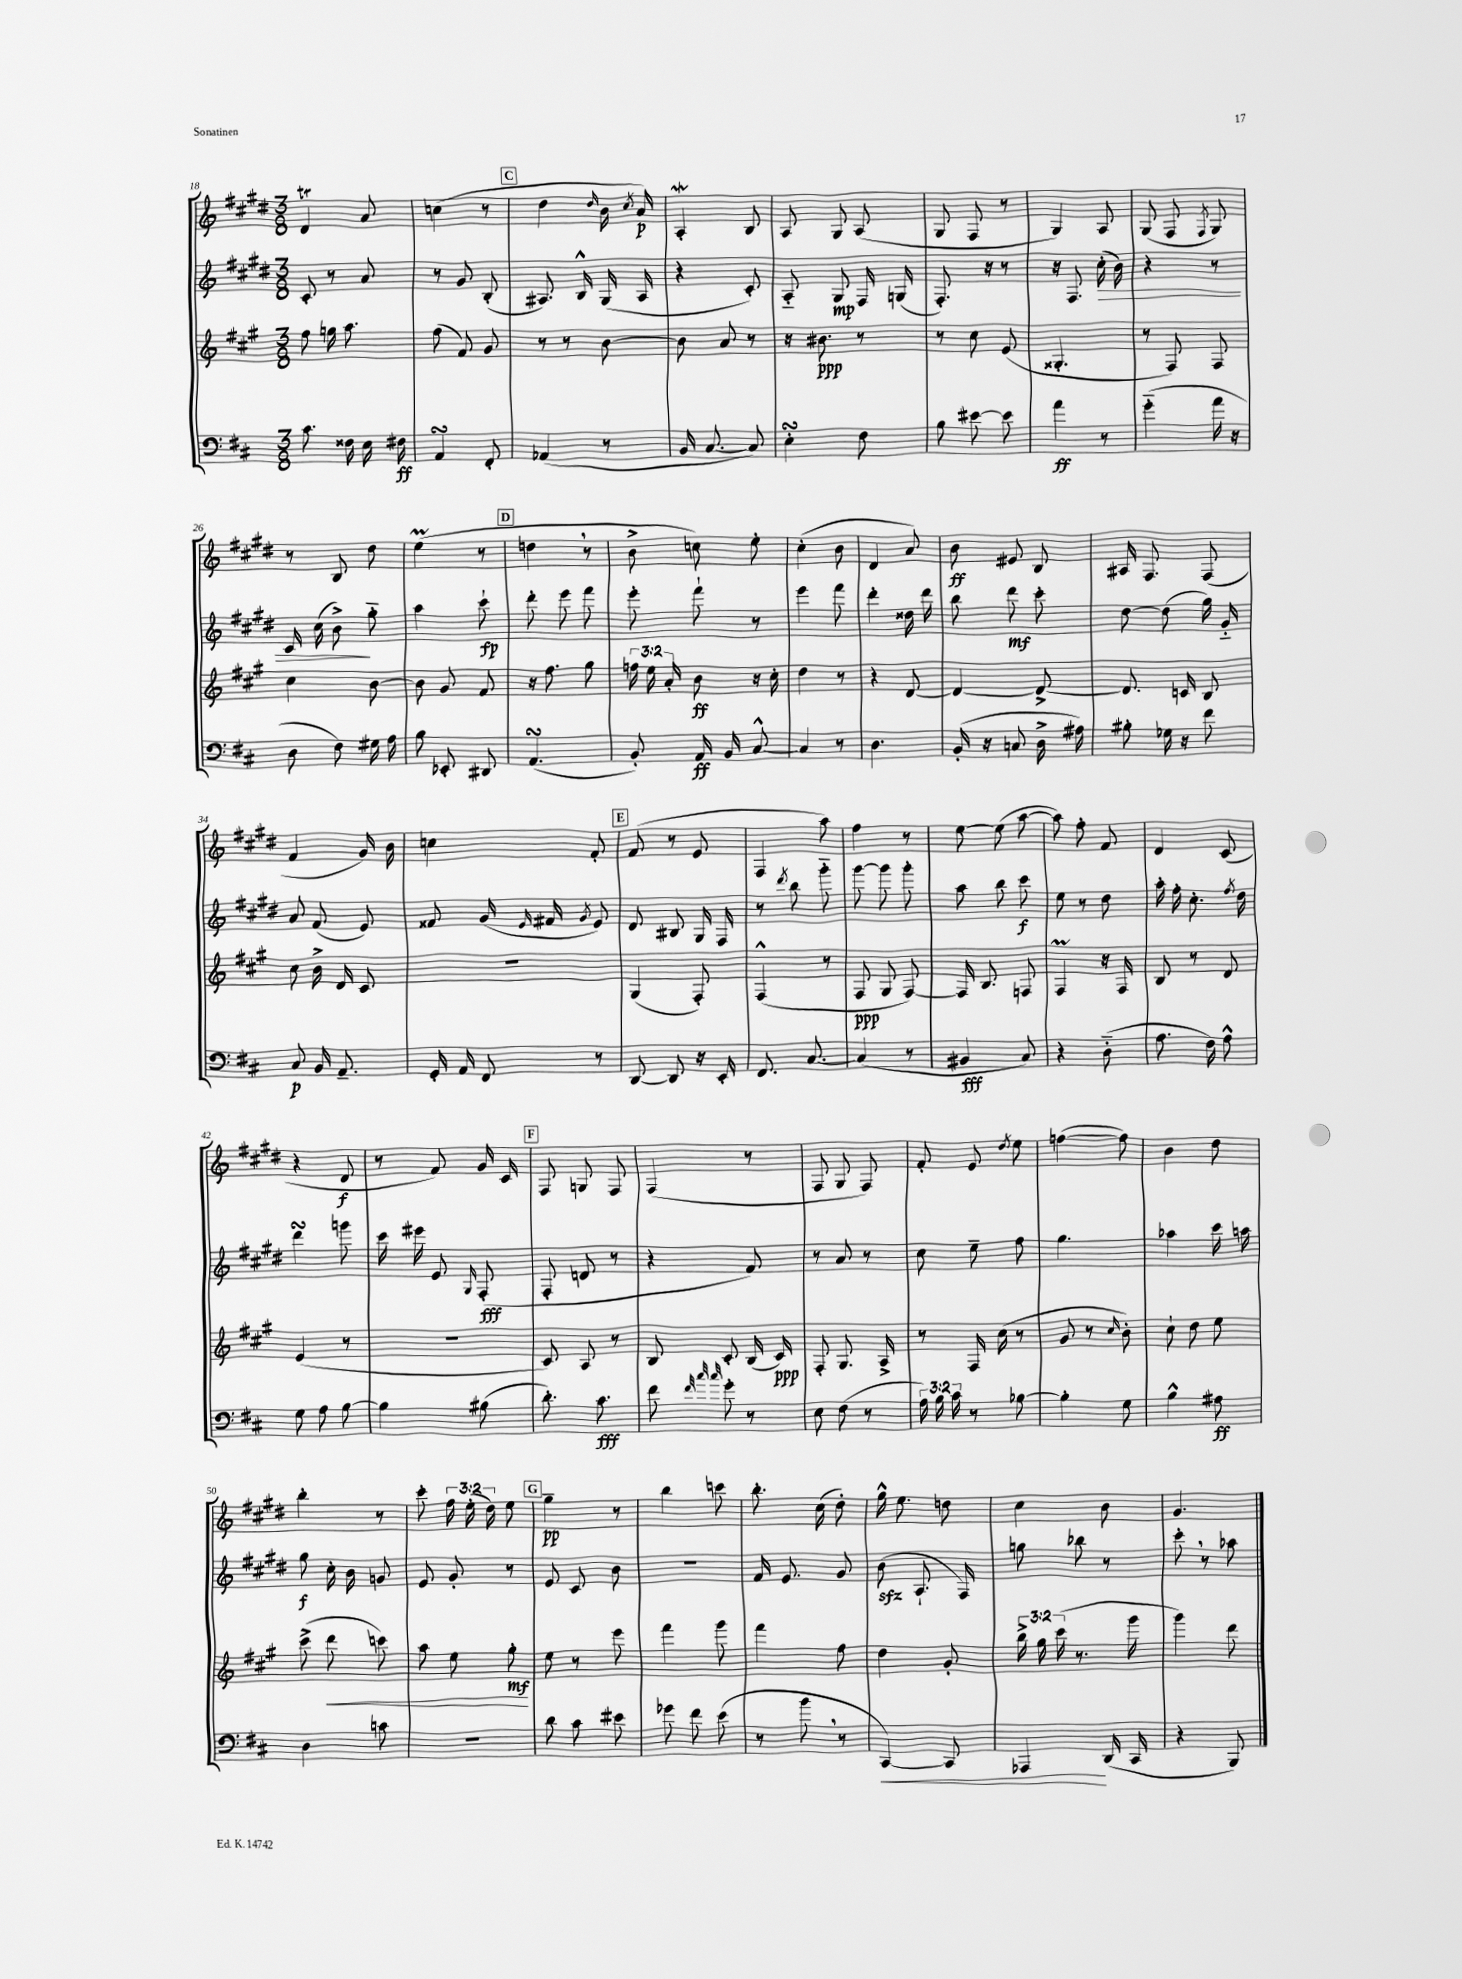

**kern	**dynam	**kern	**dynam	**kern	**dynam	**kern	**dynam
*part4	*part4	*part3	*part3	*part2	*part2	*part1	*part1
*staff4	*staff4	*staff3	*staff3	*staff2	*staff2	*staff1	*staff1
*clefF4	*	*clefG2	*	*clefG2	*	*clefG2	*
*k[f#c#]	*	*k[f#c#g#]	*	*k[f#c#g#d#]	*	*k[f#c#g#d#]	*
*M3/8	*	*M3/8	*	*M3/8	*	*M3/8	*
=18	=18	=18	=18	=18	=18	=18	=18
8.c#\	.	8ff#\	.	8c#'/	.	4d#t/	.
.	.	16ggn\	.	8r	.	.	.
16F##X\	.	8.aa\	.	.	.	.	.
16E\	.	.	.	8a/	.	8a/	.
16F#X\	ff	.	.	.	.	.	.
=19	=19	=19	=19	=19	=19	=19	=19
4AAsSSS/	.	(8ff#\	.	8r	.	(4ccn\	.
.	.	8f#/)	.	8g#/	.	.	.
8FF#'/	.	8g#/	.	(8B'/	.	8r	.
!!LO:REH:place=s1:t=C
=20	=20	=20	=20	=20	=20	=20	=20
(4AA-X/	.	8r	.	8.A#X/)	.	4dd#\	.
.	.	8r	.	.	.	.	.
.	.	.	.	16B^^/	.	.	.
.	.	.	.	.	.	16qqdd#/	.
8r	.	[8b\	.	(16G#/	.	16b\	.
.	.	.	.	.	.	8qcc#/	.
.	.	.	.	16A#/	.	16a/)	p
=21	=21	=21	=21	=21	=21	=21	=21
16BB/	.	8b\]	.	4r	.	4Aw'/	.
[8.C#/	.	.	.	.	.	.	.
.	.	8a/	.	.	.	.	.
8C#/])	.	8r	.	8c#'/)	.	8B/	.
=22	=22	=22	=22	=22	=22	=22	=22
4EsSSS'\	.	16r	.	8A/	.	8A/	.
.	.	8.b#X\	ppp	.	.	.	.
.	.	.	.	8G#/	mp	8G#/	.
8F#\	.	8r	.	16F#/	.	(8A/	.
.	.	.	.	(16Gn/	.	.	.
=23	=23	=23	=23	=23	=23	=23	=23
8B\	.	8r	.	8.F#'/)	.	8G#/	.
[8e#X\	.	8cc#\	.	.	.	8F#/	.
.	.	.	.	16r	.	.	.
8e#\]	.	(8e/	.	8r	.	8r	.
=24	=24	=24	=24	=24	=24	=24	=24
4a\	ff	4.G##X'/	.	16r	.	4G#/)	.
.	.	.	.	8.F#/	.	.	.
!	!	!	!	!	!LO:HP:b	!	!
8r	.	.	.	(16cc#'\	>	8A/	.
.	.	.	.	16b\)	.	.	.
=25	=25	=25	=25	=25	=25	=25	=25
(4g\	.	8r	.	4r	.	(8G#/	.
.	.	8F#/)	.	.	.	8F#/	.
.	.	.	.	.	.	8qF#/	.
16a\	.	8F#/	.	8r	.	8G#/)	.
16r	.	.	.	.	.	.	.
!!LO:LB:g=z
=26	=26	=26	=26	=26	=26	=26	=26
8D\	.	4cc#\	.	16c#/	.	8r	.
.	.	.	.	(16cc#\	.	.	.
8F#\)	.	.	.	8b^\)	.	8B/	.
16G#X\	.	[8b\	.	8gg#\	]	8dd#\	.
16A\	.	.	.	.	.	.	.
=27	=27	=27	=27	=27	=27	=27	=27
8B\	.	8b\]	.	4aa\	.	(4eeM\	.
8EE-X'/	.	8g#/	.	.	.	.	.
8DD#X/	.	8f#/	.	8ccc#`\	fp	8r	.
!!LO:REH:place=s1:t=D
=28	=28	=28	=28	=28	=28	=28	=28
(4.AAsSSS/	.	16r	.	8ddd#'\	.	4ddn,\	.
.	.	8.ff#\	.	.	.	.	.
.	.	.	.	8eee\	.	.	.
.	.	8gg#\	.	8fff#\	.	8r	.
=29	=29	=29	=29	=29	=29	=29	=29
8BB'/)	.	24ffn\	.	8eee'\	.	8b^\	.
.	.	24ee\	.	.	.	.	.
.	.	24a'/	.	.	.	.	.
16AA/	ff	8b\	ff	8fff#`\	.	8ccn\)	.
16BB/	.	.	.	.	.	.	.
[8C#^^/	.	16r	.	8r	.	8ee'\	.
.	.	16cc#'\	.	.	.	.	.
=30	=30	=30	=30	=30	=30	=30	=30
4C#/]	.	4dd\	.	4eee\	.	(4cc#'\	.
8r	.	8r	.	8fff#\	.	8b\	.
=31	=31	=31	=31	=31	=31	=31	=31
4.D\	.	4r	.	4ddd#'\	.	4d#/	.
.	.	[8d/	.	16dd##X\	.	8a/)	.
.	.	.	.	16ddd#\	.	.	.
=32	=32	=32	=32	=32	=32	=32	=32
(16BB'/	.	4d/_	.	8bb\	.	8b\	ff
16r	.	.	.	.	.	.	.
8Cn/	.	.	.	8ddd#\	mf	8e#X/	.
16D^\	.	8d^/_	.	8ccc#'\	.	8B/	.
16A#X\)	.	.	.	.	.	.	.
=33	=33	=33	=33	=33	=33	=33	=33
8B#X'\	.	8.d/]	.	[8dd#\	.	16A#X/	.
.	.	.	.	.	.	8.F#/	.
16G-X\	.	.	.	(8dd#\]	.	.	.
16r	.	16cn/	.	.	.	.	.
8f#\	.	8B/	.	16gg#\)	.	(8F#/	.
.	.	.	.	16g#/	.	.	.
!!LO:LB:g=z
=34	=34	=34	=34	=34	=34	=34	=34
8C#/	p	8cc#\	.	8a/	.	4f#/	.
16BB/	.	16b^\	.	(8f#/	.	.	.
8.AA~/	.	16d/	.	.	.	.	.
.	.	8c#/	.	8e/)	.	16g#/)	.
.	.	.	.	.	.	16b\	.
=35	=35	=35	=35	=35	=35	=35	=35
16GG'/	.	4.r	.	8f##X/	.	4ccn\	.
16AA/	.	.	.	.	.	.	.
8FF#/	.	.	.	(16g#/	.	.	.
.	.	.	.	16qqe/	.	.	.
.	.	.	.	16f#X/	.	.	.
.	.	.	.	8qg#/	.	.	.
8r	.	.	.	8e/)	.	8f#'/	.
!!LO:REH:place=s1:t=E
=36	=36	=36	=36	=36	=36	=36	=36
[8DD/	.	(4G#/	.	8d#/	.	(8f#/	.
8DD/]	.	.	.	8B#X/	.	8r	.
16r	.	8F#'/)	.	16G#/	.	8e/	.
16EE'/	.	.	.	16F#/	.	.	.
=37	=37	=37	=37	=37	=37	=37	=37
8.FF#/	.	(4F#^^/	.	8r	.	4F#/	.
.	.	.	.	8qddd#/	.	.	.
.	.	.	.	8bb\	.	.	.
[8.C#/	.	.	.	.	.	.	.
.	.	8r	.	8ggg#\	.	8aa\)	.
=38	=38	=38	=38	=38	=38	=38	=38
(4C#/]	.	8F#/	ppp	[8ggg#\	.	4ff#\	.
.	.	8G#/	.	8ggg#\]	.	.	.
8r	.	[8F#/)	.	8ggg#'\	.	8r	.
=39	=39	=39	=39	=39	=39	=39	=39
4BB#X/	fff	16F#/]	.	8aa\	.	[8ee\	.
.	.	8.B/	.	.	.	.	.
.	.	.	.	8bb\	.	(8ee\]	.
8C#/)	.	8Fn/	.	8ccc#\	f	[8aa\	.
=40	=40	=40	=40	=40	=40	=40	=40
4r	.	4F#M/	.	8ee\	.	8aa\])	.
.	.	.	.	8r	.	8ff#'\	.
(8D\	.	16r	.	8dd#\	.	8f#/	.
.	.	16F#/	.	.	.	.	.
=41	=41	=41	=41	=41	=41	=41	=41
8.A\	.	8B/	.	16aa'\	.	4d#/	.
.	.	.	.	16ff#'\	.	.	.
.	.	8r	.	8.cc#'\	.	.	.
16F#\)	.	.	.	.	.	.	.
8A^^\	.	8d/	.	.	.	(8c#/	.
.	.	.	.	8qff#/	.	.	.
.	.	.	.	16dd#\	.	.	.
!!LO:LB:g=z
=42	=42	=42	=42	=42	=42	=42	=42
8G\	.	(4e/	.	4ddd#sSsS\	.	4r	.
8A\	.	.	.	.	.	.	.
[8B\	.	8r	.	8gggn\	.	8d#/	f
=43	=43	=43	=43	=43	=43	=43	=43
4B\]	.	4.r	.	16ccc#\	.	8r	.
.	.	.	.	16eee#X\	.	.	.
.	.	.	.	8e/	.	8f#/)	.
.	.	.	.	16qqG#/	.	.	.
(8B#X\	.	.	.	(8F#'/	fff	16g#/	.
.	.	.	.	.	.	16c#/	.
!!LO:REH:place=s1:t=F
=44	=44	=44	=44	=44	=44	=44	=44
8.d'\)	.	8c#/)	.	8F#'/	.	8F#/	.
.	.	8A/	.	8dn/	.	8Gn/	.
8.c#\	fff	.	.	.	.	.	.
.	.	8r	.	8r	.	8F#/	.
=45	=45	=45	=45	=45	=45	=45	=45
8f#\	.	8B/	.	4r	.	(4F#/	.
32qqf#/	.	.	.	.	.	.	.
32qqcc#/	.	.	.	.	.	.	.
32qqcc#/	.	.	.	.	.	.	.
8g'\	.	8c#'/	.	.	.	.	.
8r	.	(16B/	.	8f#/)	.	8r	.
.	.	16c#/)	ppp	.	.	.	.
=46	=46	=46	=46	=46	=46	=46	=46
8E\	.	8F#'/	.	8r	.	8F#/	.
(8F#\	.	8.G#/	.	8a/	.	8G#/	.
8r	.	.	.	8r	.	8F#/)	.
.	.	16A^/	.	.	.	.	.
=47	=47	=47	=47	=47	=47	=47	=47
24A\)	.	8r	.	8cc#\	.	8f#'/	.
24B\	.	.	.	.	.	.	.
24c#\	.	.	.	.	.	.	.
8r	.	16F#/	.	8ee~\	.	8e/	.
.	.	(16cc#\	.	.	.	.	.
.	.	.	.	.	.	8qdd#/	.
[8B-X\	.	8r	.	8ff#\	.	8ee\	.
=48	=48	=48	=48	=48	=48	=48	=48
4B-'\]	.	8g#/	.	4.gg#\	.	([4ffn\	.
.	.	8r	.	.	.	.	.
.	.	16qqcc#/	.	.	.	.	.
8G\	.	8b'\)	.	.	.	8ff\])	.
=49	=49	=49	=49	=49	=49	=49	=49
4B^^\	.	8cc#`\	.	4aa-X\	.	4b\	.
.	.	8dd\	.	.	.	.	.
8A#X\	ff	8ee\	.	16ccc#\	.	8dd#\	.
.	.	.	.	16aan\	.	.	.
!!LO:LB:g=z
=50	=50	=50	=50	=50	=50	=50	=50
4D\	.	(8ccc#^\	.	8gg#\	f	4bb'\	.
!	!	!	!LO:HP:b	!	!	!	!
.	.	8ddd\	<	16cc#'\	.	.	.
.	.	.	.	16b\	.	.	.
8cn\	.	8cccn\)	.	8gn/	.	8r	.
=51	=51	=51	=51	=51	=51	=51	=51
4.r	.	8aa\	.	8e/	.	8ccc#'\	.
.	.	8ee\	.	8g#'/	.	24ff#\	.
.	.	.	.	.	.	(24ee'\	.
.	.	.	.	.	.	24dd#\)	.
.	.	8gg#'\	mf	8r	.	8ee\	.
.	.	.	[	.	.	.	.
!!LO:REH:place=s1:t=G
=52	=52	=52	=52	=52	=52	=52	=52
8d\	.	8ee\	.	8e/	.	4gg#~\	pp
8c#\	.	8r	.	8c#/	.	.	.
8e#X\	.	8eee\	.	8b\	.	8r	.
=53	=53	=53	=53	=53	=53	=53	=53
8g-X\	.	4fff#\	.	4.r	.	4bb\	.
8f#\	.	.	.	.	.	.	.
(8e\	.	8ggg#\	.	.	.	8cccn\	.
=54	=54	=54	=54	=54	=54	=54	=54
8r	.	4fff#\	.	16f#/	.	8.bb'\	.
.	.	.	.	8.e/	.	.	.
8b,\	.	.	.	.	.	.	.
.	.	.	.	.	.	(16cc#\	.
8r	.	8ff#\	.	8g#/	.	8dd#'\)	.
=55	=55	=55	=55	=55	=55	=55	=55
!	!LO:HP:b	!	!	!	!	!	!
[4CC#/)	<	4dd\	.	(8bzz\	.	16gg#^^\	.
.	.	.	.	.	.	8.ee\	.
.	.	.	.	8.A`/	.	.	.
8CC#/]	.	8g#'/	.	.	.	8ddn\	.
.	.	.	.	16F#/)	.	.	.
=56	=56	=56	=56	=56	=56	=56	=56
4AAA-X/	.	24bb^\	.	8ggn\	.	4cc#\	.
.	.	24gg#\	.	.	.	.	.
.	.	(24ccc#\	.	.	.	.	.
.	.	8.r	.	8bb-X\	.	.	.
(16DD/	[	.	.	8r	.	8b\	.
16CC#/	.	16ggg#\	.	.	.	.	.
=57	=57	=57	=57	=57	=57	=57	=57
4r	.	4ggg#\)	.	8ccc#',\	.	4.g#/	.
.	.	.	.	8r	.	.	.
8BBB/)	.	8ddd\	.	8aa-X\	.	.	.
==	==	==	==	==	==	==	==
*-	*-	*-	*-	*-	*-	*-	*-
